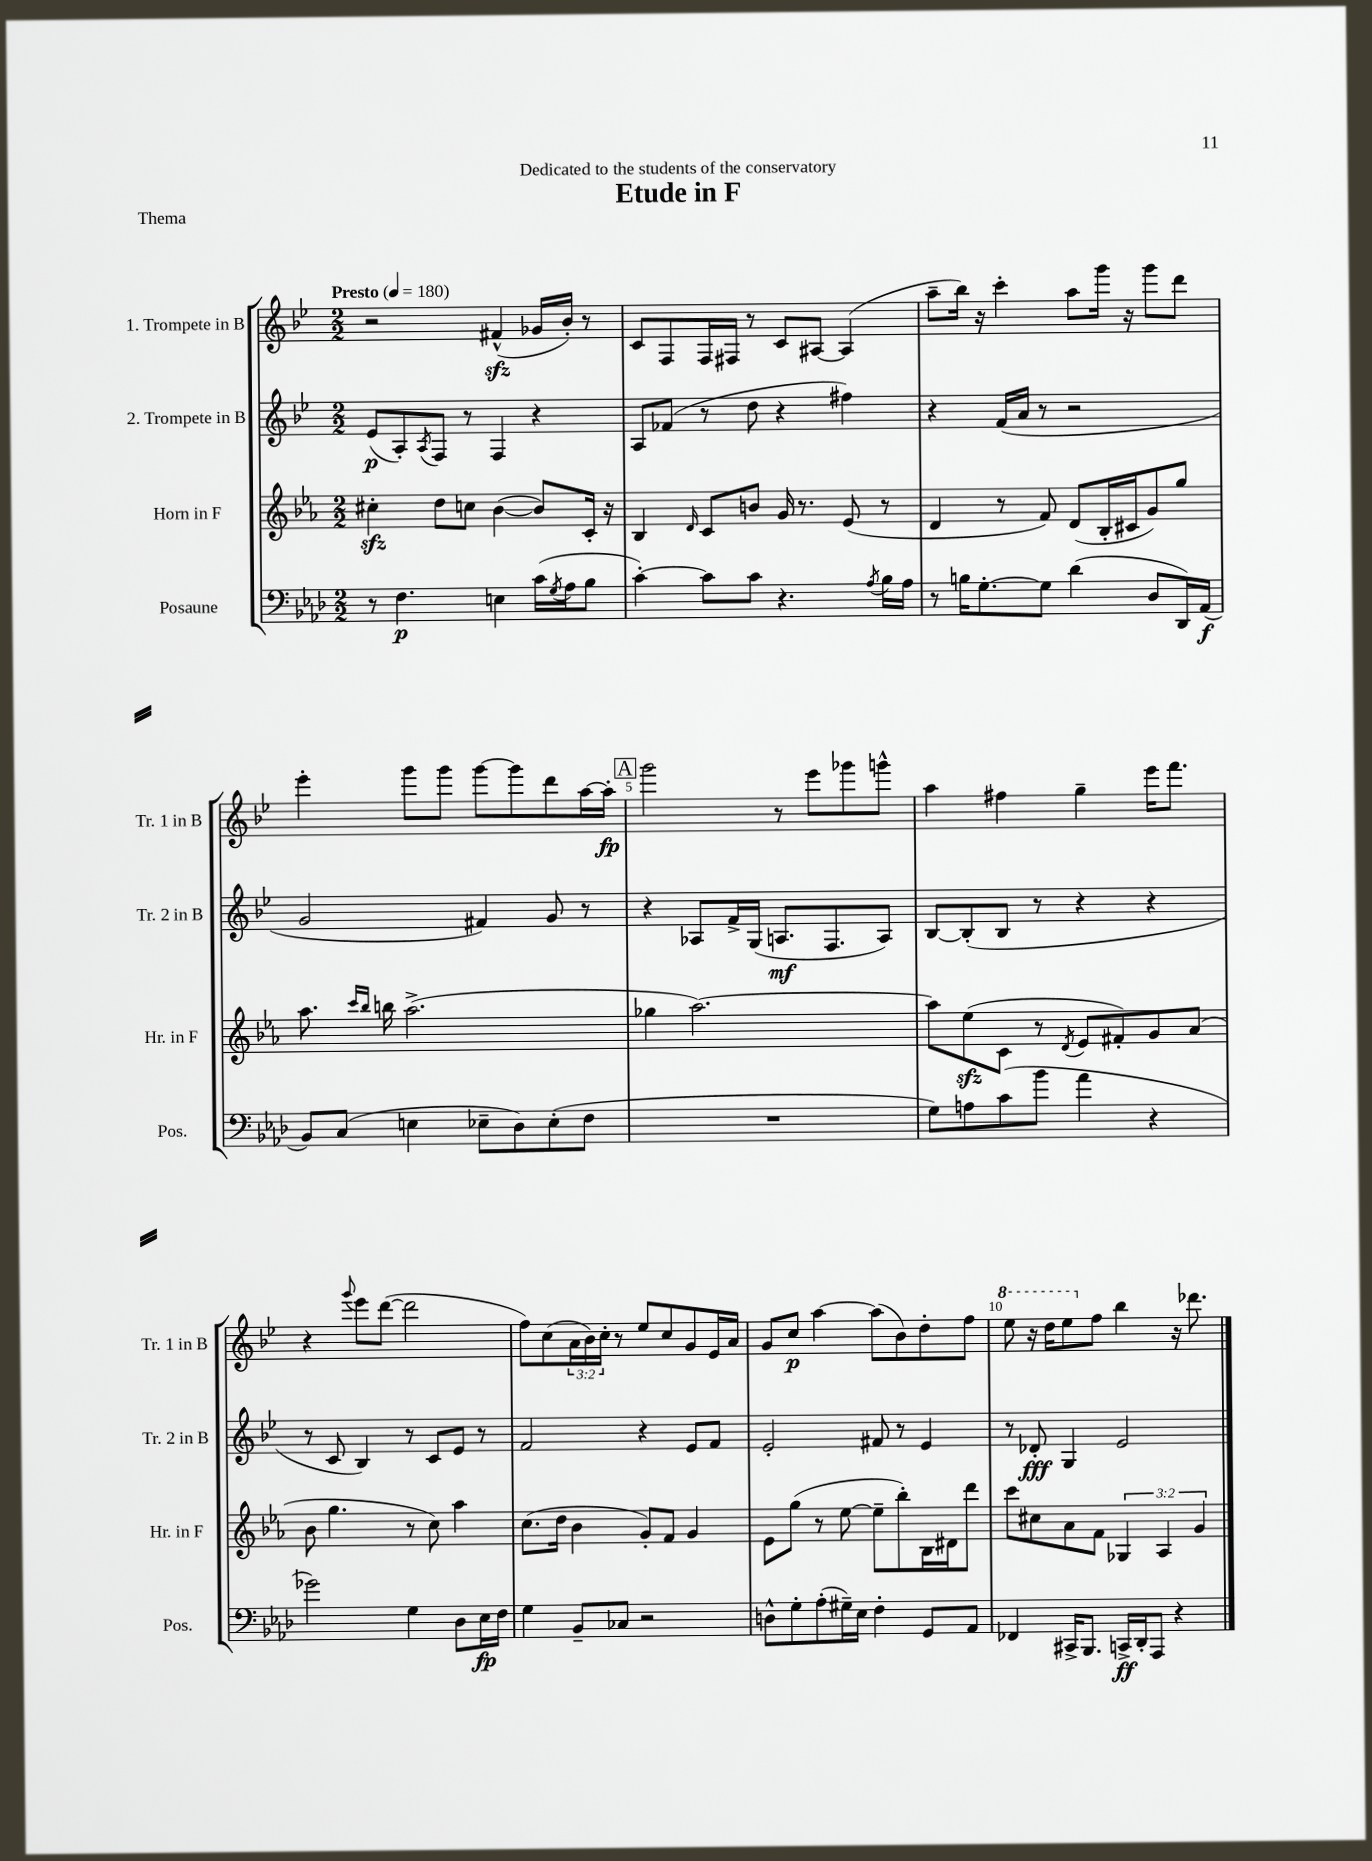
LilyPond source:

\header { title = "Etude in F" dedication = "Dedicated to the students of the conservatory" piece = "Thema" }
<<
\new StaffGroup <<
\new Staff = "s0" \with { instrumentName = "1. Trompete in B" shortInstrumentName = "Tr. 1 in B" } {
    \clef treble \key bes \major \numericTimeSignature \time 2/2 \override Staff.TupletNumber.text = #tuplet-number::calc-fraction-text \tempo "Presto" 4 = 180
    r2 fis'4-^\sfz( ges'16 bes'16-.) r8 |
    c'8 f8 f16 fis16 r8 c'8 ais8~ ais4( |
    a''8-- bes''16) r16 c'''4-. a''8 g'''16 r16 g'''8 d'''8 |
    ees'''4-. g'''8 g'''8 g'''8~ g'''8 d'''8 a''16~ a''16-.\fp |
    \mark \markup { \box "A" } g'''2 r8 ees'''8 ges'''8 g'''8-^ |
    a''4 fis''4 g''4-- ees'''16 f'''8. |
    r4 \appoggiatura { g'''8 } ees'''8 d'''8~( d'''2 |
    f''8) c''8( \tuplet 3/2 { a'16 bes'16) c''16-. } r8 ees''8 c''8 g'8 ees'16 a'16 |
    g'8 c''8\p a''4~ a''8( bes'8) d''8-. f''8 |
    \ottava #1 ees'''8 r16 d'''16 ees'''8 \ottava #0 f''8 bes''4 r16 des'''8. \bar "|." |
}
\new Staff = "s1" \with { instrumentName = "2. Trompete in B" shortInstrumentName = "Tr. 2 in B" } {
    \clef treble \key bes \major \numericTimeSignature \time 2/2
    ees'8\p( a8-.) \acciaccatura { a8 } f8 r8 f4 r4 |
    a8 fes'8( r8 d''8 r4 fis''4) |
    r4 f'16( a'16 r8 r2 |
    g'2 fis'4) g'8 r8 |
    \mark \markup { \box "A" } r4 aes8 f'16-> g16( a8.\mf f8. a8) |
    bes8~ bes8-.( bes8 r8 r4 r4 |
    r8 c'8 bes4) r8 c'8 ees'8 r8 |
    f'2 r4 ees'8 f'8 |
    ees'2-. fis'8 r8 ees'4 |
    r8 des'8-.\fff g4 ees'2 \bar "|." |
}
\new Staff = "s2" \with { instrumentName = "Horn in F" shortInstrumentName = "Hr. in F" } {
    \clef treble \key ees \major \numericTimeSignature \time 2/2 \override Staff.TupletNumber.text = #tuplet-number::calc-fraction-text
    cis''4-.\sfz d''8 c''8 bes'4~( bes'8) c'16-. r16 |
    bes4 \grace { d'16 } c'8 b'8 g'16 r8. ees'8( r8 |
    d'4 r8 f'8) d'8( bes16-. cis'16 g'8) g''8 |
    aes''8. \grace { c'''16 bes''16 } b''16 aes''2.->( |
    \mark \markup { \box "A" } ges''4 aes''2.~) |
    aes''8 ees''8\sfz( c'8 r8 \acciaccatura { d'8 } ees'8 fis'8-.) g'8 aes'8( |
    bes'8 g''4. r8 c''8) aes''4 |
    c''8.( d''16 bes'4 g'8-.) f'8 g'4 |
    ees'8 g''8( r8 ees''8~ ees''8-- bes''8-.) bes16 dis'16 d'''8 |
    c'''8 cis''8 aes'8 f'8 \tuplet 3/2 { ges4 aes4 g'4 } \bar "|." |
}
\new Staff = "s3" \with { instrumentName = "Posaune" shortInstrumentName = "Pos." } {
    \clef bass \key aes \major \numericTimeSignature \time 2/2
    r8 f4.\p e4 c'16( \acciaccatura { g8 } aes16 bes8 |
    c'4~-.) c'8 c'8 r4. \acciaccatura { aes8 } bes16 aes16 |
    r8 b16 g8.~-. g8 des'4( des8 des,16) aes,16\f( |
    bes,8) c8( e4 ees8-- des8) ees8-.( f8 |
    \mark \markup { \box "A" } R1 |
    g8) a8 c'8( bes'8 aes'4 r4 |
    ges'2) g4 des8 ees16\fp f16 |
    g4 bes,8-- ces8 r2 |
    d8-^ g8-. aes8-.( gis16--) ees16 f4-. g,8 aes,8 |
    fes,4 cis,16-> bes,,8. c,16->\ff des,16-. aes,,8 r4 \bar "|." |
}
>>
>>
\layout { \context { \Score \override BarNumber.break-visibility = ##(#f #t #t) barNumberVisibility = #(every-nth-bar-number-visible 5) } }
